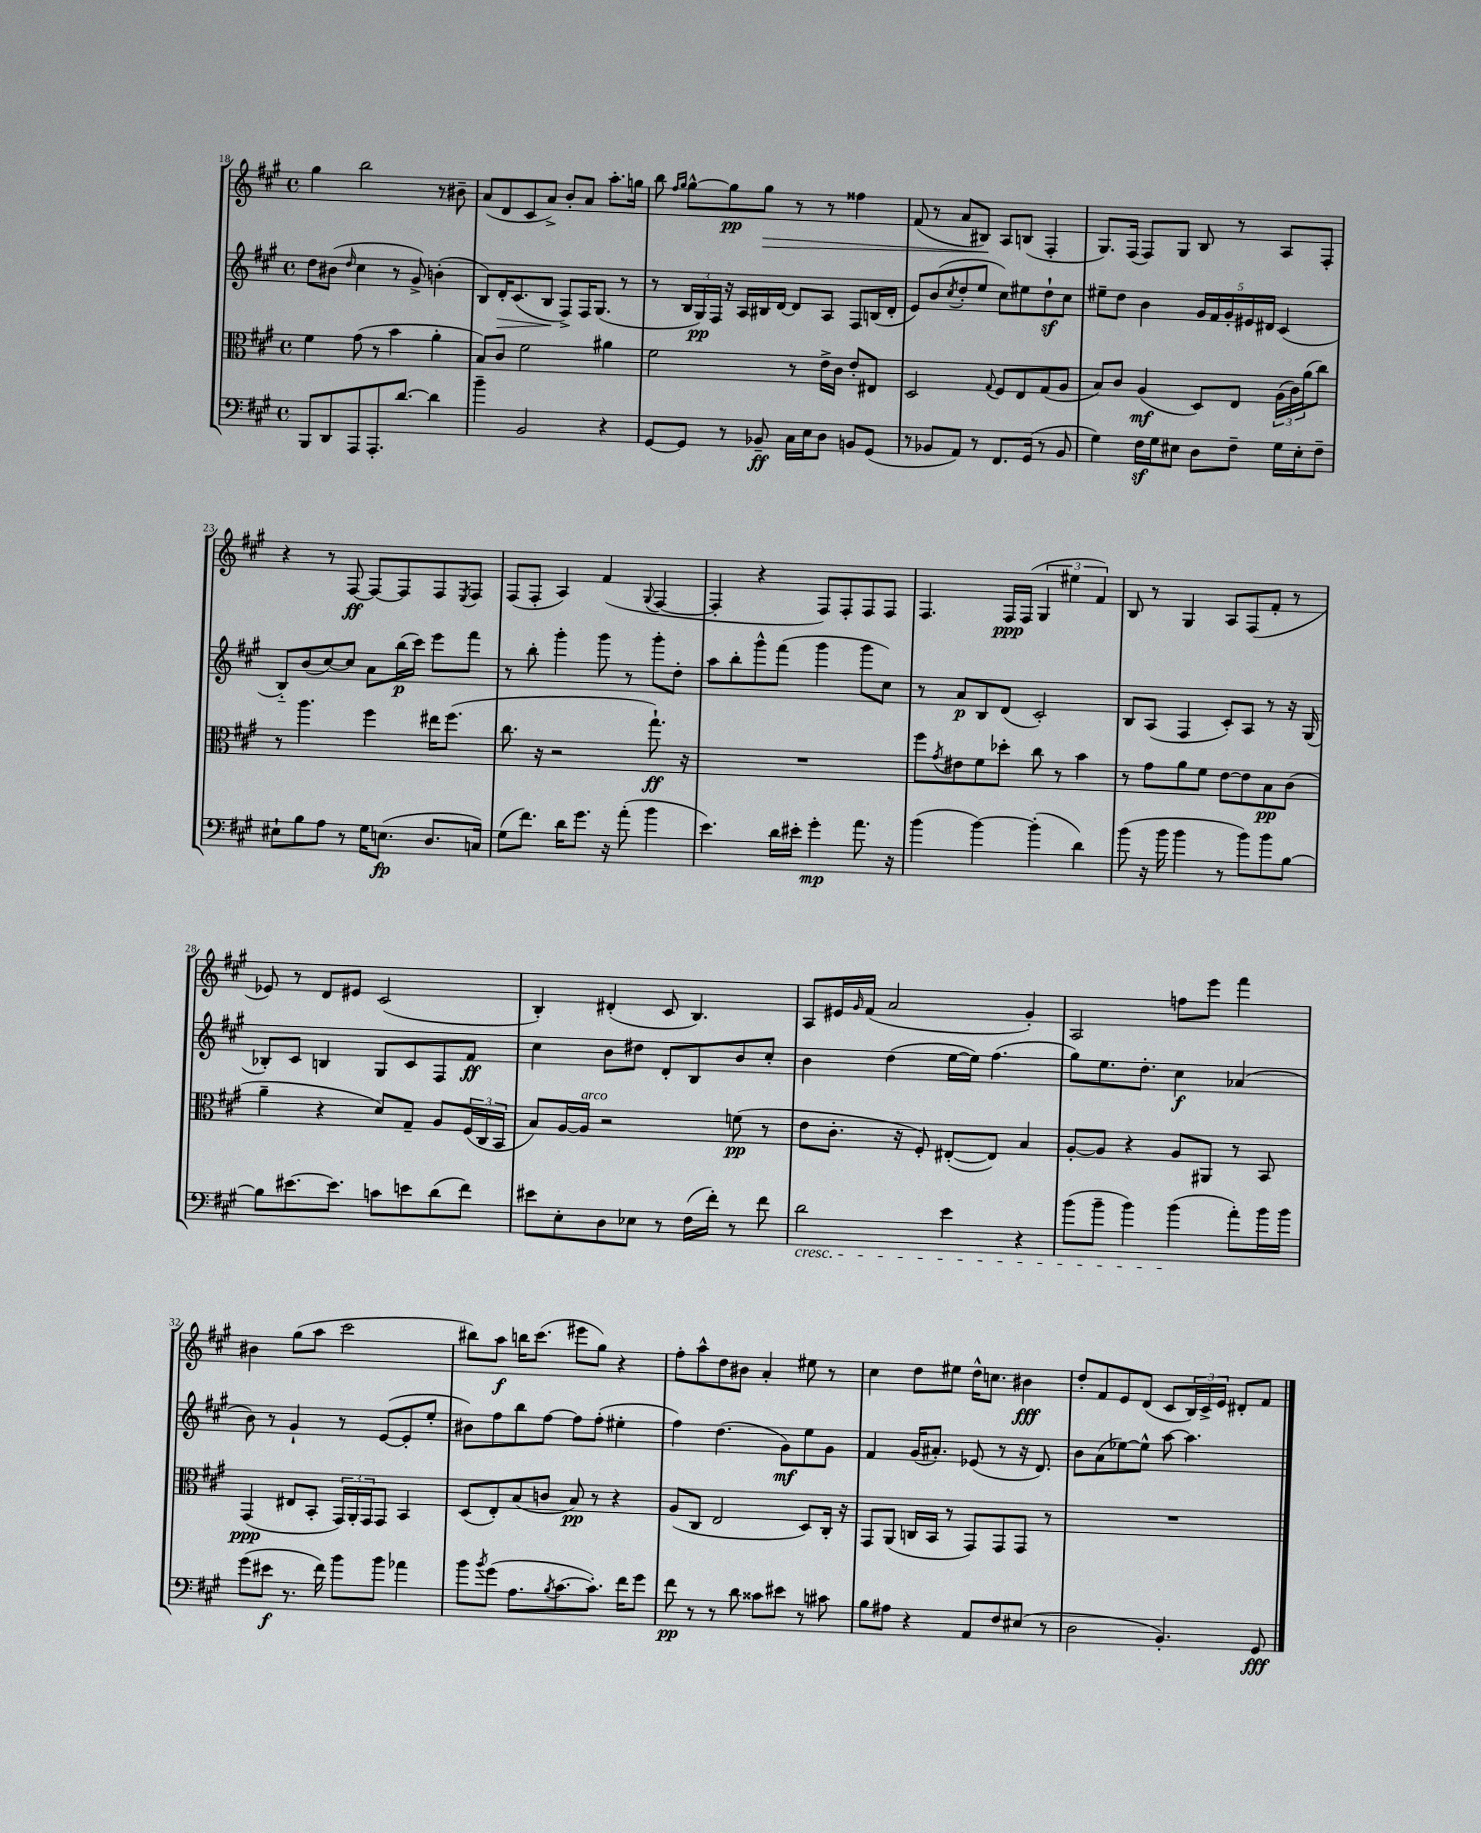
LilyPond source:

<<
\new StaffGroup <<
\new Staff = "s0" {
    \clef treble \key a \major \defaultTimeSignature \time 4/4
    gis''4 b''2 r8 bis'8-- |
    a'8( d'8 cis'8 a'8->) b'8-. a'8 a''8.-. g''16 |
    b''8 \grace { fis''16 gis''16 } gis''8~-^ gis''8\pp gis''8\> r8 r8 fisis''4 |
    fis'8( r8 a'8 bis8\!) a8 b8( fis4-. |
    gis8.) fis16( fis8) gis8 b8 r8 a8 fis8-. |
    r4 r8 fis8~\ff fis8~ fis8 fis8 \acciaccatura { e8 } fis8 |
    fis8( fis8-. a4) fis'4( \appoggiatura { gis8 } fis4~ |
    fis4-. r4 fis8) fis8-. fis8 fis8 |
    fis4. fis16\ppp fis16( \tuplet 3/2 { gis4 eis''4 fis'4) } |
    b8 r8 gis4 a8 fis8( fis'8-. r8 |
    ees'8) r8 d'8 eis'8 cis'2( |
    b4-.) dis'4-.( cis'8 b4.) |
    a8 eis'16 \grace { gis'16 } fis'16( a'2 gis'4-.) |
    a2 f''8 e'''8 fis'''4 |
    bis'4 gis''8( a''8 cis'''2 |
    bis''8) a''8\f b''16 cis'''8.( eis'''8 gis''8) r4 |
    fis''8-. a''8-^ d''8 bis'8 a'4-. eis''8 r8 |
    cis''4 d''8 eis''8 d''16-^ c''8. bis'4\fff |
    d''8-. fis'8 e'8 d'8( cis'8 \tuplet 3/2 { b16) cis'16-> e'16 } dis'8-. fis'8 \bar "|." |
}
\new Staff = "s1" {
    \clef treble \key a \major \defaultTimeSignature \time 4/4
    d''8 bis'8( \grace { d''16 } cis''4 r8 gis'8->) b'4-.( |
    b8) d'16-.\> cis'8.( b8\! fis8->) fis16 gis8.( r8 |
    r8 \tuplet 3/2 { b16 gis16\pp) fis16 } r16 a16 bis16 d'16~ d'8 a8 fis8 b16( d'16-. |
    e'8) b'8( \acciaccatura { cis''8 } d''8-. e''8 cis''8) eis''8 d''8-!\sf cis''8 |
    eis''8-- d''8 b'4 \tuplet 5/4 { gis'16 fis'16 gis'16-. eis'16 dis'16 } cis'4( |
    b8-_) b'8( cis''8~) cis''8 a'8 b''16\p( cis'''16) e'''8 fis'''8 |
    r8 b''8-. gis'''4-. gis'''8 r8 gis'''8-. d''8-. |
    a''8 b''8-. gis'''8-^ fis'''8( gis'''4 gis'''8 cis''8) |
    r8 a'8\p b8 d'8( cis'2-.) |
    b8 a8( fis4 cis'8-.) a8 r8 r16 gis16( |
    bes8-.) cis'8 b4 gis8 cis'8 fis8 fis'8\ff |
    cis''4 b'8 dis''8 d'8-. b8 b'8 cis''8-. |
    b'4 d''4( e''16~ e''16) fis''4.( |
    gis''8) e''8. d''8.-. cis''4\f aes'4( |
    b'8) r8 gis'4-! r8 e'8~( e'8-. e''8-. |
    bis'8) fis''8 b''8 fis''8~ fis''8 fis''8-.( eis''4-. |
    fis''4) d''4.( gis'8\mf) e''8 gis'8 |
    fis'4 gis'16( ais'8.-.) ees'8( r8 r16 d'8.) |
    b'8 a'8( ees''8~) ees''8-^ a''8~ a''4. \bar "|." |
}
\new Staff = "s2" {
    \clef alto \key a \major \defaultTimeSignature \time 4/4
    fis'4 gis'8( r8 b'4 a'4-. |
    b8) cis'8 fis'2 ais'4 |
    fis'2 r8 e'16-> cis'16 e'8-. eis8 |
    d2 \appoggiatura { gis8 } fis8 e8 gis8( a8 |
    b8) cis'8 a4\mf( d8) e8 \tuplet 3/2 { a16( cis'16) a'16( } cis''8) |
    r8 a''4. fis''4 eis''16 fis''8.( |
    cis''8. r16 r2 gis''8.-!\ff) r16 |
    R1 |
    fis''8 \acciaccatura { gis'8 } eis'8 fis'8 des''8-. cis''8 r8 b'4 |
    r8 gis'8 a'8 fis'8 e'8~ e'8 b8\pp cis'8( |
    a'4-- r4 d'8) gis8-- a8 \tuplet 3/2 { fis16( cis16 b,16 } |
    b8) a16~ a16^\markup { \italic "arco" } r2 f'8\pp( r8 |
    e'8 cis'8.-. r16 fis8-.) eis8~-.( eis8) b4 |
    a8~-. a8 r4 a8 ais,8 r8 b,8 |
    gis,4\ppp( eis8 b,8-. \tuplet 3/2 { gis,16) a,16-. gis,16 } gis,8 b,4 |
    d8( e8-.) b8( c'8 b8\pp) r8 r4 |
    a8( cis8 e2 d8) cis16-. r16 |
    gis,8 a,8( c16 b,16 r8 gis,8) gis,8 gis,8 r8 |
    R1 \bar "|." |
}
\new Staff = "s3" {
    \clef bass \key a \major \defaultTimeSignature \time 4/4
    b,,8 d,8 a,,8 a,,8.-. d'8.~ d'4 |
    b'4-- b,2 r4 |
    gis,8~ gis,8 r8 bes,8--\ff cis16 e16 d8 b,8 gis,8( |
    r8 bes,8 a,8) r8 fis,8. gis,16( r8 bes,8 |
    gis4) fis16\sf gis16 eis8 d8 fis8-- gis16 eis16-. fis8-- |
    eis8-! b8 a8 r8 gis16 e8.\fp( d8. c16) |
    gis8( fis'8.) d'16 gis'8. r16 a'8-.( b'4 |
    e'4.) d'16 eis'16-. gis'4-.\mp a'8. r16 |
    b'4( b'4~) b'4-.( d'4) |
    b'8( r16 b'16 b'4 r8 b'8) b'8 b8~ |
    b8 eis'8.~ eis'8. c'8 e'8 d'8( fis'8) |
    eis'8 e8-. d8 ees8 r8 fis16( fis'16-.) r8 fis'8 |
    d'2\cresc e'4 r4 |
    b'8( b'8-- b'4) b'4\!( a'8-.) b'16 b'16 |
    gis'8( eis'8\f r8. fis'16) b'8 b'8 aes'4 |
    b'8 \acciaccatura { b'8 } gis'8( a8. \acciaccatura { b8 } cis'8.~ cis'8.-.) fis'16 gis'8 |
    fis'8\pp r8 r8 d'8 cisis'8 eis'8 r8 cis'8 |
    b8 ais8 r4 a,8 fis8 eis8( r8 |
    d2 b,4.-.) gis,8\fff \bar "|." |
}
>>
>>
\layout { \context { \Score currentBarNumber = #18 } }
